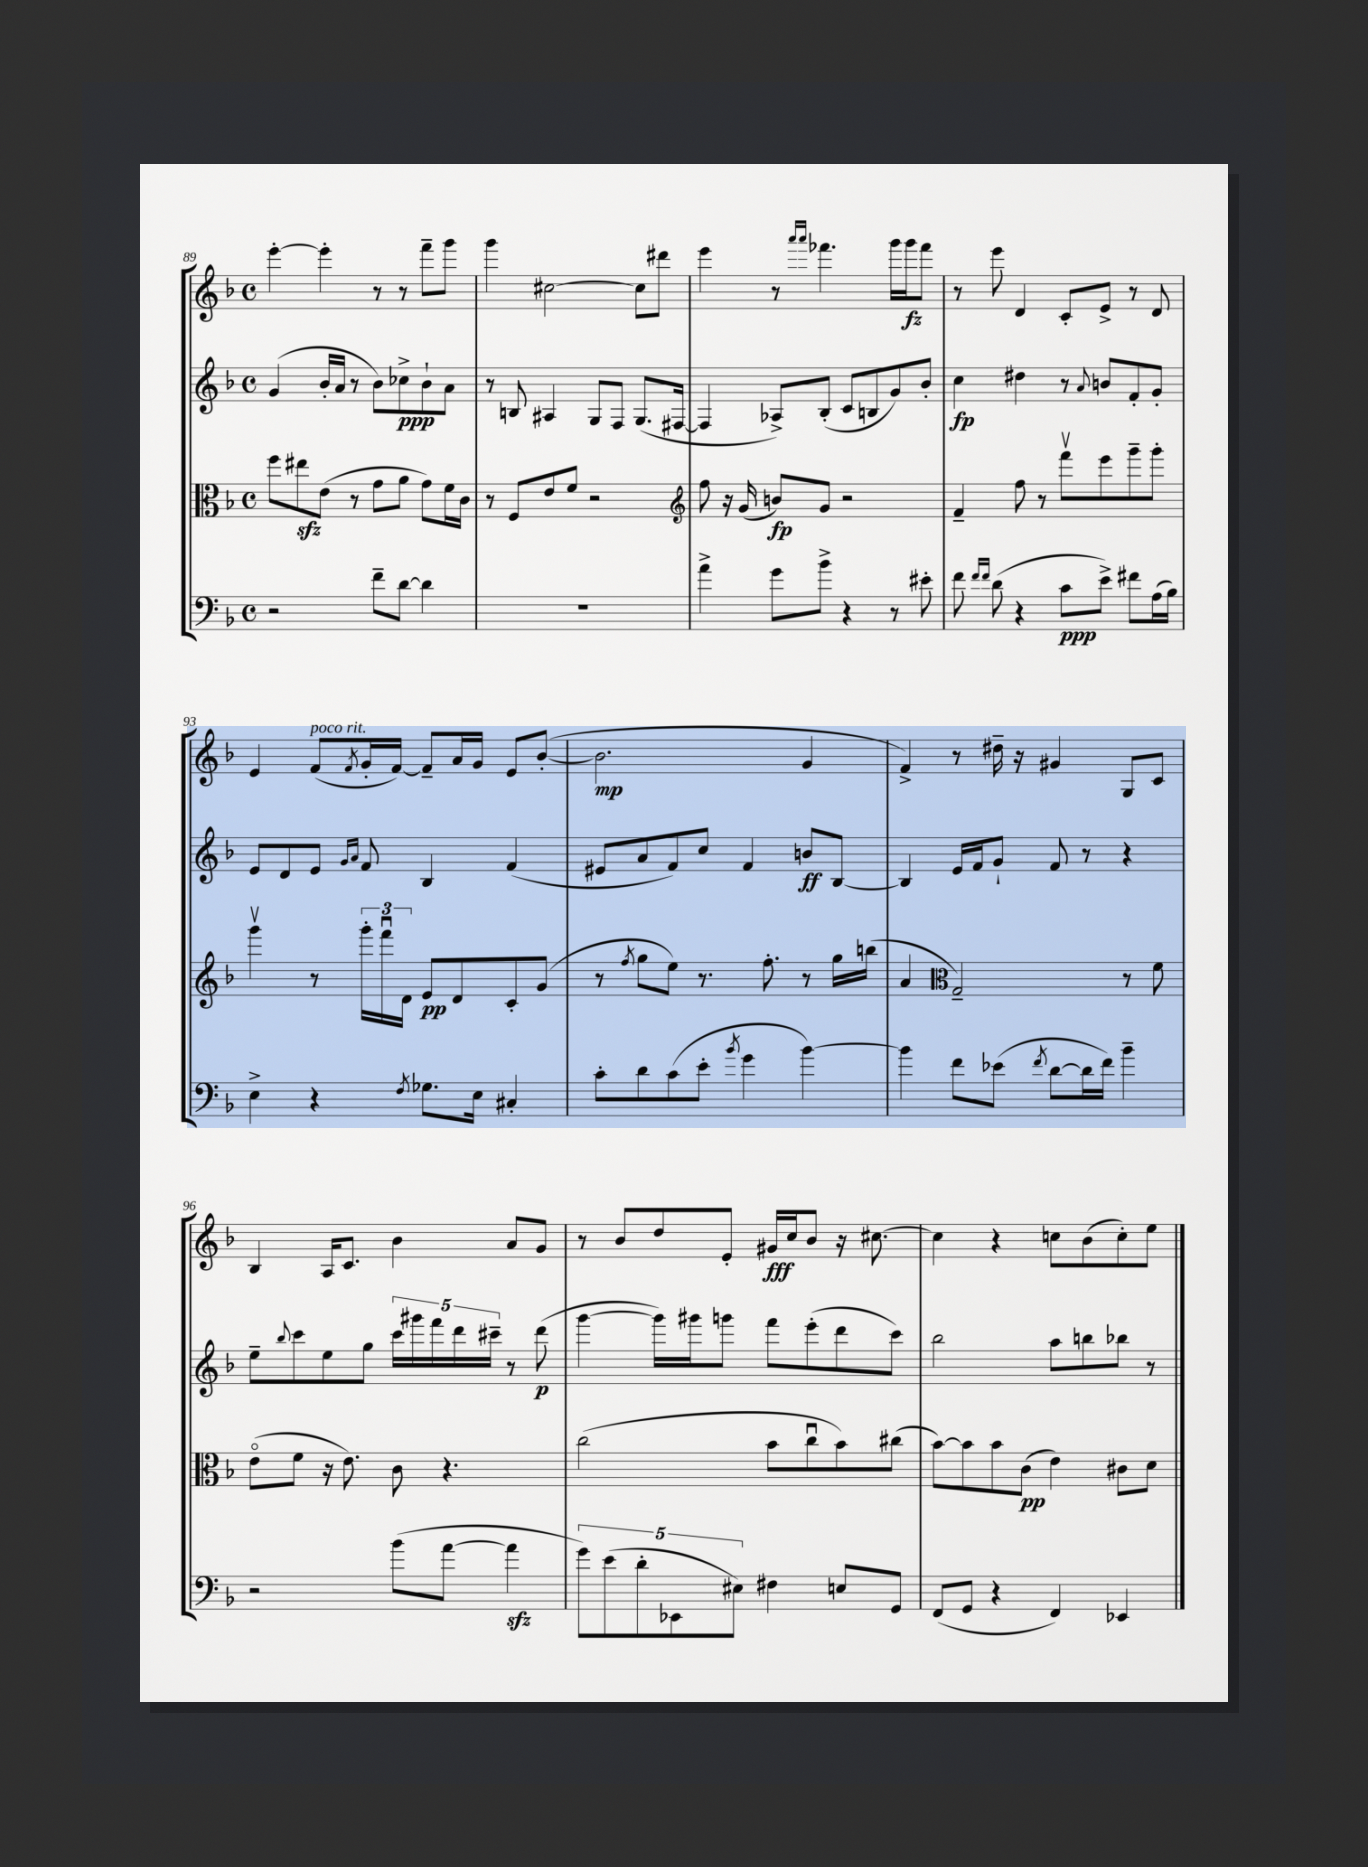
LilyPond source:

<<
\new StaffGroup <<
\new Staff = "s0" {
    \clef treble \key f \major \defaultTimeSignature \time 4/4
    e'''4~-. e'''4-. r8 r8 f'''8-- g'''8 |
    g'''4 cis''2~ cis''8 dis'''8 |
    e'''4 r8 \grace { a'''16 a'''16 } fes'''4. g'''16 g'''16\fz fes'''8 |
    r8 e'''8 d'4 c'8-. e'8-> r8 d'8 |
    e'4 f'8^\markup { \italic "poco rit." }( \acciaccatura { f'8 } g'16-. f'16~) f'8-- a'16 g'16 e'8 bes'8~-.( |
    bes'2.\mp g'4 |
    f'4->) r8 dis''16-- r16 gis'4 g8 c'8 |
    bes4 a16 c'8. bes'4 a'8 g'8 |
    r8 bes'8 d''8 e'8-. gis'16\fff c''16 bes'8 r16 cis''8.~ |
    cis''4 r4 c''8 bes'8( c''8-.) e''8 \bar "|." |
}
\new Staff = "s1" {
    \clef treble \key f \major \defaultTimeSignature \time 4/4
    g'4( bes'16-. a'16 r8 bes'8) ces''8->\ppp bes'8-! a'8 |
    r8 b8 ais4 g8 f8 g8.( fis16~ |
    fis4 aes8->) bes8-.( c'8 b8 g'8) bes'8-. |
    c''4\fp dis''4 r8 \appoggiatura { a'8 } b'8 f'8-. g'8-. |
    e'8 d'8 e'8 \grace { g'16 a'16 } f'8 bes4 f'4( |
    eis'8 a'8 f'8) c''8 f'4 b'8\ff bes8~ |
    bes4 e'16 f'16 g'8-! f'8 r8 r4 |
    e''8-- \appoggiatura { bes''8 } c'''8 e''8 g''8 \tuplet 5/4 { c'''16 gis'''16 f'''16 d'''16 cis'''16-- } r8 d'''8\p( |
    g'''4~ g'''16) gis'''16 g'''8 f'''8 e'''8-.( d'''8 c'''8) |
    bes''2 a''8 b''8 bes''8 r8 \bar "|." |
}
\new Staff = "s2" {
    \clef alto \key f \major \defaultTimeSignature \time 4/4
    f''8 eis''8\sfz e'8( r8 g'8 a'8 g'8) f'16 c'16 |
    r8 f8 e'8 f'8 r2 |
    \clef treble f''8 r16 g'16( b'8\fp) g'8 r2 |
    f'4-- f''8 r8 f'''8\upbow e'''8 g'''8-- g'''8-. |
    g'''4\upbow r8 \tuplet 3/2 { g'''16-. f'''16\downbow d'16 } e'8\pp d'8 c'8-. g'8( |
    r8 \acciaccatura { f''8 } g''8 e''8) r8. f''8.-. r8 g''16 b''16( |
    a'4 \clef alto g2--) r8 f'8 |
    e'8\flageolet( f'8 r16 e'8.) c'8 r4. |
    c''2( bes'8 c''8\downbow bes'8) cis''8( |
    bes'8~) bes'8 bes'8 c'8\pp( e'4) cis'8 d'8 \bar "|." |
}
\new Staff = "s3" {
    \clef bass \key f \major \defaultTimeSignature \time 4/4
    r2 f'8-- d'8~ d'4 |
    R1 |
    a'4-> g'8 bes'8-> r4 r8 eis'8-. |
    f'8 \grace { f'16 f'16 } d'8( r4 c'8\ppp e'8->) fis'8 a16( bes16) |
    e4-> r4 \acciaccatura { f8 } ges8. e16 cis4-. |
    c'8-. d'8 c'8( e'8-. \acciaccatura { bes'8 } g'4 bes'4~) |
    bes'4 f'8 ees'8( \acciaccatura { f'8 } d'8~ d'16 f'16) bes'4-- |
    r2 bes'8( a'8~ a'4\sfz |
    \tuplet 5/4 { g'8) e'8( d'8-. ees,8 eis8) } fis4 e8 g,8 |
    f,8( g,8 r4 f,4) ees,4 \bar "|." |
}
>>
>>
\layout { \context { \Score currentBarNumber = #89 } }
